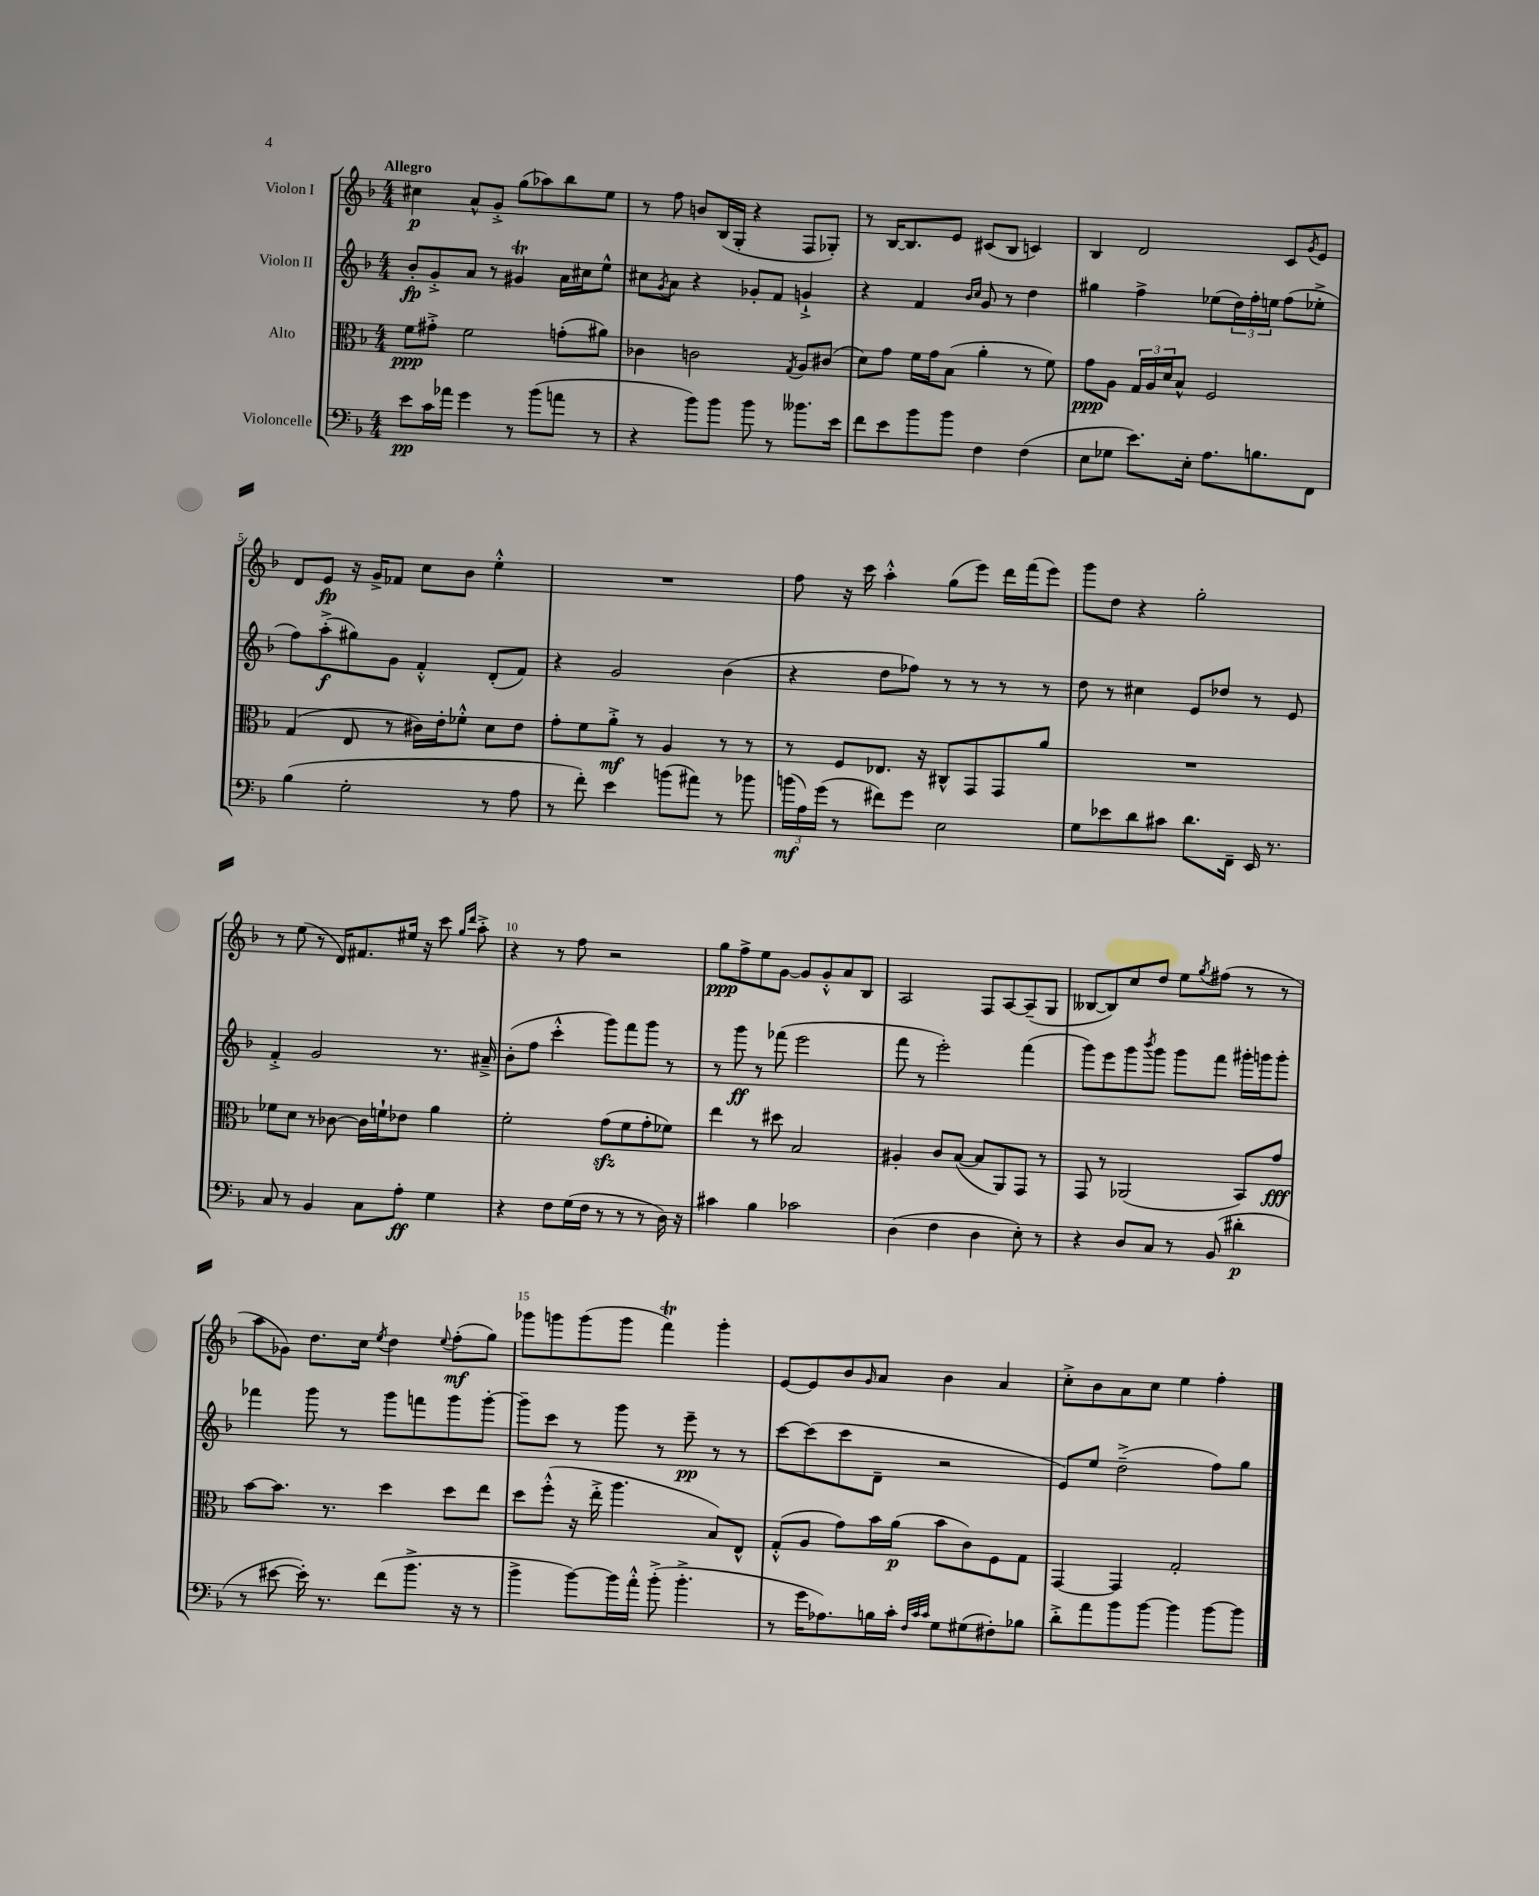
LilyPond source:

<<
\new StaffGroup <<
\new Staff = "s0" \with { instrumentName = "Violon I" } {
    \clef treble \key f \major \numericTimeSignature \time 4/4 \tempo "Allegro"
    cis''4\p a'8-^ g'8-.-> g''8( aes''8) bes''8 e''8 |
    r8 f''8 b'8 bes16( g16-. r4 f8 ges8-.) |
    r8 bes16~ bes8. e'8 cis'8( bes8 c'4) |
    bes4 d'2 c'8 \acciaccatura { g'8 } e'8 |
    d'8 e'8\fp r16 g'16-> fes'8 c''8 bes'8 e''4-.-^ |
    R1 |
    f''8 r16 c'''16 a''4-.-^ g''8( e'''8) d'''16 f'''16( e'''8) |
    g'''8 d''8 r4 g''2-. |
    r8 e''8( r8 d'16) fis'8. eis''16 r16 c'''8 \grace { g''16 d'''16 } a''8-.-> |
    r4 r8 f''8 r2 |
    g''8\ppp f''8-> e''8 g'8~ g'8 g'8-.-^ a'8 bes8 |
    a2 f8 a8~ a8--( g8 |
    beses8~ beses8) c''8 d''8 e''8 \acciaccatura { g''8 } fis''8( r8 r8 |
    a''8 ges'8) d''8. c''16 \acciaccatura { e''8 } d''4 \appoggiatura { e''8 } f''8-.\mf( g''8) |
    ges'''8 g'''8 g'''8( g'''8 f'''4\trill) g'''4-. |
    e'8~ e'8 bes'8 \grace { g'16 } a'8 bes'4 a'4 |
    c''8-.-> bes'8 a'8 c''8 e''4 f''4-. \bar "|." |
}
\new Staff = "s1" \with { instrumentName = "Violon II" } {
    \clef treble \key f \major \numericTimeSignature \time 4/4
    bes'8-.\fp g'8-.-> a'8 r8 gis'4\trill a'16 cis''16 e''8-^ |
    cis''8 \acciaccatura { g'8 } a'8 r4 ges'8-. f'8 g'4-!-> |
    r4 f'4 \grace { bes'16 c''16 } g'8 r8 d''4 |
    gis''4 f''4-> ees''8( \tuplet 3/2 { d''16) f''16-. e''16 } f''8( ees''8-.-> |
    f''8) a''8-.->\f( gis''8) g'8 f'4-.-^ d'8-.( f'8) |
    r4 g'2 bes'4( |
    r4 d''8 fes''8) r8 r8 r8 r8 |
    d''8 r8 cis''4 e'8 des''8 r8 e'8 |
    f'4-.-> g'2 r8. ais'16---> |
    bes'8-.( f''8 c'''4-.-^ g'''8) f'''8 g'''8 r8 |
    r8 g'''8\ff r8 fes'''8( e'''2 |
    f'''8 r8 e'''2-.) f'''4( |
    g'''8) e'''8 g'''8 \acciaccatura { bes'''8 } g'''8 g'''8 f'''8 gis'''16-. g'''16 g'''8-. |
    fes'''4 g'''8 r8 g'''8 f'''8 g'''8 g'''8~-. |
    g'''8-- c'''8 r8 g'''8 r8 e'''8--\pp r8 r8 |
    c'''8~ c'''8( c'''8 d'8-- r2 |
    e'8) e''8 d''2--->( f''8) g''8 \bar "|." |
}
\new Staff = "s2" \with { instrumentName = "Alto" } {
    \clef alto \key f \major \numericTimeSignature \time 4/4
    f'8\ppp gis'8-.-> f'2 g'8-.( ais'8) |
    ces'4 c'2 \acciaccatura { g8 } a8 cis'8( |
    d'8) g'8 f'16 g'16 bes8( a'4-. r8 f'8) |
    g'8\ppp a8 \tuplet 3/2 { g16 a16 d'16 } bes8-^ f2 |
    g4( e8 r8 cis'16) e'16-. fes'8-.-^ d'8 e'8 |
    g'8-. f'8 a'8-.->\mf r8 a4 r8 r8 |
    r8 f8 ees8. r16 cis8-^ g,8 g,8 a'8 |
    R1 |
    fes'8 d'8 r8 ces'8~ ces'16 f'16-! ees'8 a'4 |
    f'2-. g'8\sfz( f'8 g'8-. fes'8) |
    e''4 r8 dis''8 bes2 |
    ais4-. c'8 bes8~( bes8 a,8) g,8 r8 |
    g,8 r8 aes,2( bes,8) g'8\fff |
    bes'8~ bes'8. r8. d''4 d''8 e''8 |
    d''8 f''8-.-^( r16 e''16-.-> a''4. bes8) e8-^ |
    g8-.-^( a8 g'8) bes'16 a'16\p( bes'8 c'8) f8 g8 |
    g,4~ g,4 g2-. \bar "|." |
}
\new Staff = "s3" \with { instrumentName = "Violoncelle" } {
    \clef bass \key f \major \numericTimeSignature \time 4/4
    e'8\pp c'16 aes'16 g'4 r8 bes'8( a'8 r8 |
    r4 bes'8) bes'8 bes'8 r8 beses'8. e'16 |
    f'8 e'8 bes'8 bes'8 f4 f4( |
    e8 ges8 e'8.) e16-. a8. b8. f,8 |
    bes4( g2-. r8 a8 |
    r8 f'8-.) e'4 b'8( ais'8) r8 bes'8 |
    \tuplet 3/2 { b'16\mf( a16) g'16( } r8 fis'8) g'8 e2 |
    g8 ees'8 d'8 cis'8 d'8. f,16-- e,16 r8. |
    c8 r8 bes,4 c8 a8-.\ff g4 |
    r4 f8 g16( f16 r8 r8 r8 d16) r16 |
    cis'4 bes4 ces'2 |
    d4( f4 d4 e8-.) r8 |
    r4 d8 c8 r8 bes,8( dis'4-.\p |
    r8 eis'8~ eis'16-.) r8. f'8( bes'8.-> r16 r8 |
    bes'4-> bes'8~) bes'16 a'16-.-^ bes'8-.->( bes'4.-.-> |
    r8 g'16 aes8.) b16 c'16-. \grace { f32 c'32 c'32 } g8 gis8( fis8-.) bes8 |
    d'8-.-> a'8 bes'8 bes'8~ bes'4 bes'8~ bes'8 \bar "|." |
}
>>
>>
\layout { \context { \Score \override BarNumber.break-visibility = ##(#f #t #t) barNumberVisibility = #(every-nth-bar-number-visible 5) } }
